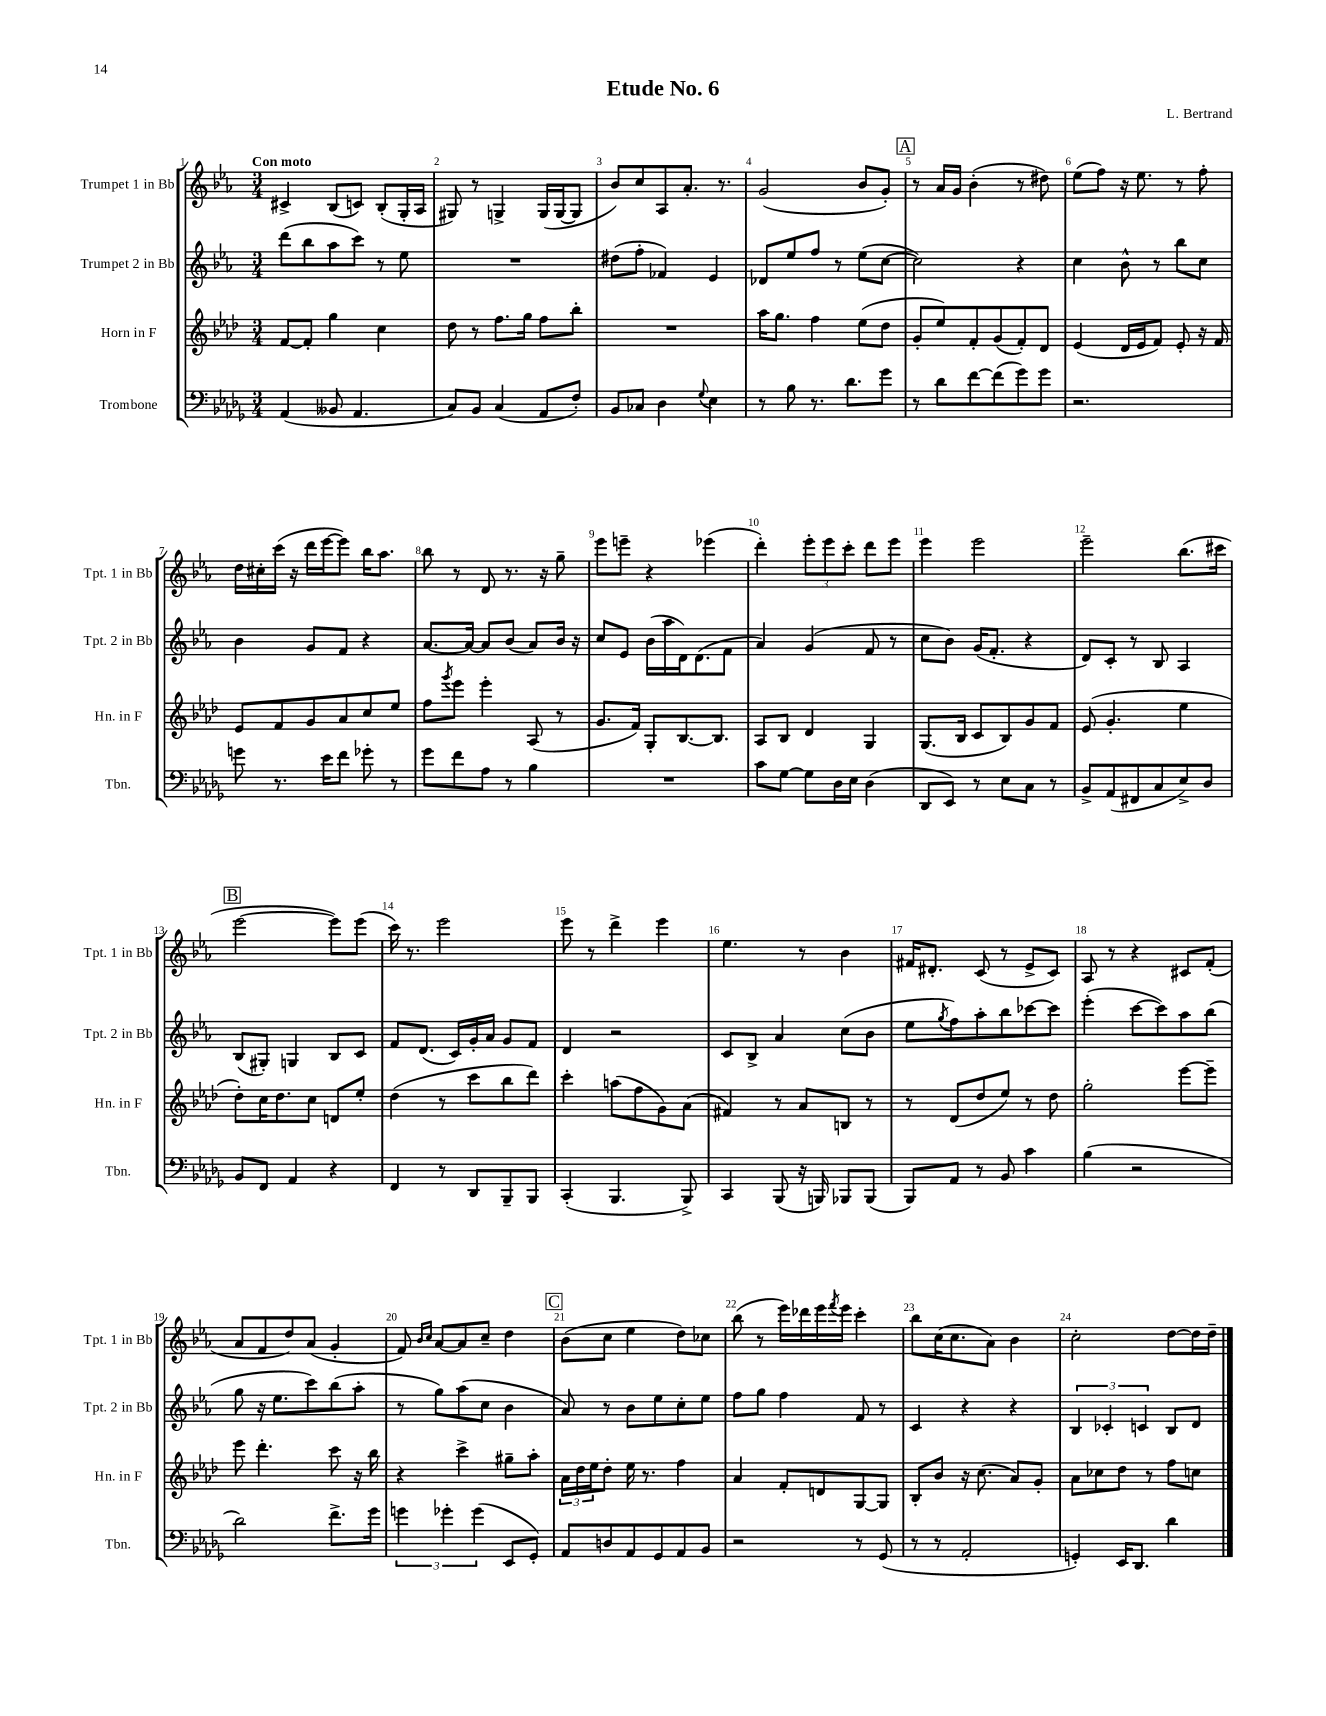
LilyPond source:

\header { title = "Etude No. 6" composer = "L. Bertrand" }
<<
\new StaffGroup <<
\new Staff = "s0" \with { instrumentName = "Trumpet 1 in Bb" shortInstrumentName = "Tpt. 1 in Bb" } {
    \clef treble \key ees \major \numericTimeSignature \time 3/4 \tempo "Con moto"
    cis'4-> bes8( c'8) bes8-.( g16-. aes16 |
    gis8) r8 g4-> g16( g16~ g8 |
    bes'8) c''8 aes8 aes'8.-. r8. |
    g'2( bes'8 g'8-.) |
    \mark \markup { \box "A" } r8 aes'16 g'16 bes'4-.( r8 dis''8) |
    ees''8( f''8) r16 ees''8. r8 f''8-. |
    d''16 cis''16-. c'''16( r16 d'''16 ees'''16~ ees'''8) bes''16 aes''8. |
    bes''8 r8 d'8 r8. r16 g''8-- |
    ees'''8 e'''8-- r4 ees'''4( |
    d'''4-.) \tuplet 3/2 { ees'''8-. ees'''8 c'''8-. } d'''8 ees'''8 |
    ees'''4 ees'''2 |
    ees'''2-- bes''8.( cis'''16 |
    \mark \markup { \box "B" } ees'''2~ ees'''8) ees'''8( |
    c'''16) r8. ees'''2 |
    ees'''8 r8 d'''4-> ees'''4 |
    ees''4. r8 bes'4 |
    fis'16 dis'8.-. c'8( r8 ees'8-> c'8) |
    aes8 r8 r4 cis'8 f'8-.( |
    aes'8 f'8 d''8) aes'8( g'4-. |
    f'8) \grace { bes'16 c''16 } aes'8~ aes'8 c''8-- d''4 |
    \mark \markup { \box "C" } bes'8( c''8 ees''4 d''8) ces''8 |
    bes''8( r8 ees'''16) des'''16 ees'''16 \acciaccatura { f'''8 } ees'''16 c'''4-. |
    bes''8 c''16( c''8. aes'8) bes'4 |
    c''2-. d''8~ d''16 d''16-- \bar "|." |
}
\new Staff = "s1" \with { instrumentName = "Trumpet 2 in Bb" shortInstrumentName = "Tpt. 2 in Bb" } {
    \clef treble \key ees \major \numericTimeSignature \time 3/4
    d'''8( bes''8 aes''8 c'''8) r8 ees''8 |
    R2. |
    dis''8( f''8-. fes'4) ees'4 |
    des'8 ees''8 f''8 r8 ees''8( c''8~ |
    \mark \markup { \box "A" } c''2) r4 |
    c''4 bes'8-^ r8 bes''8 c''8 |
    bes'4 g'8 f'8 r4 |
    aes'8.~ aes'16~ aes'8 bes'8( aes'8) bes'16 r16 |
    c''8 ees'8 bes'16( aes''16 d'16) d'8.( f'8 |
    aes'4) g'4( f'8 r8 |
    c''8 bes'8) g'16( f'8.-. r4 |
    d'8) c'8-. r8 bes8 aes4 |
    \mark \markup { \box "B" } bes8( gis8-.) g4 bes8 c'8 |
    f'8 d'8.( c'16) g'16-. aes'16 g'8 f'8 |
    d'4 r2 |
    c'8 bes8-> aes'4 c''8( bes'8 |
    ees''8 \acciaccatura { g''8 } f''8) aes''8-. bes''8 ces'''8~ ces'''8 |
    ees'''4-.( c'''8~ c'''8) aes''8 bes''8( |
    g''8 r16 ees''8. c'''8) bes''8( aes''8-. |
    r8 g''8) aes''8( c''8 bes'4 |
    \mark \markup { \box "C" } aes'8) r8 bes'8 ees''8 c''8-. ees''8 |
    f''8 g''8 f''4 f'8 r8 |
    c'4 r4 r4 |
    \tuplet 3/2 { bes4 ces'4-. c'4 } bes8 d'8 \bar "|." |
}
\new Staff = "s2" \with { instrumentName = "Horn in F" shortInstrumentName = "Hn. in F" } {
    \clef treble \key aes \major \numericTimeSignature \time 3/4
    f'8~ f'8-. g''4 c''4 |
    des''8 r8 f''8. g''16 f''8 bes''8-. |
    R2. |
    aes''16 g''8. f''4 ees''8( des''8 |
    \mark \markup { \box "A" } g'8-. ees''8) f'8-. g'8( f'8-.) des'8 |
    ees'4( des'16 ees'16 f'8) ees'8-. r16 f'16 |
    ees'8 f'8 g'8 aes'8 c''8 ees''8 |
    f''8 \acciaccatura { g'''8 } ees'''8 ees'''4-. aes8( r8 |
    g'8. f'16) g8-. bes8.~ bes8. |
    aes8 bes8 des'4 g4 |
    g8.( bes16 c'8 bes8) g'8 f'8 |
    ees'8( g'4.-. ees''4 |
    \mark \markup { \box "B" } des''8-.) c''16 des''8. c''8 d'8 ees''8-. |
    des''4( r8 c'''8 bes''8 des'''8) |
    c'''4-. a''8( f''8 g'8) aes'8( |
    fis'4) r8 aes'8 b8 r8 |
    r8 des'8( des''8 ees''8) r8 des''8 |
    g''2-. ees'''8~ ees'''8-- |
    ees'''8 des'''4.-. c'''8 r16 bes''16 |
    r4 c'''4-> gis''8-- aes''8-. |
    \mark \markup { \box "C" } \tuplet 3/2 { aes'16 des''16 ees''16 } des''8-. ees''16 r8. f''4 |
    aes'4 f'8-. d'8 g8~ g8 |
    bes8-. bes'8 r16 c''8.( aes'8) g'8-. |
    aes'8 ces''8 des''8 r8 f''8 c''8 \bar "|." |
}
\new Staff = "s3" \with { instrumentName = "Trombone" shortInstrumentName = "Tbn." } {
    \clef bass \key des \major \numericTimeSignature \time 3/4
    aes,4( beses,8 aes,4. |
    c8) bes,8 c4( aes,8 f8-.) |
    bes,8 ces8 des4 \appoggiatura { ges8 } ees4 |
    r8 bes8 r8. des'8. ges'8 |
    \mark \markup { \box "A" } r8 des'8 f'8~ f'8( ges'8) ges'8 |
    r2. |
    g'8 r8. ees'16 f'8 ges'8-. r8 |
    ges'8 f'8 aes8 r8 bes4 |
    R2. |
    c'8 ges8~ ges8 des16 ees16 des4( |
    des,8 ees,8) r8 ees8 c8 r8 |
    bes,8-> aes,8( fis,8 c8 ees8->) des8 |
    \mark \markup { \box "B" } bes,8 f,8 aes,4 r4 |
    f,4 r8 des,8 bes,,8-- bes,,8 |
    c,4-.( bes,,4. bes,,8->) |
    c,4 bes,,8( r16 b,,16) bes,,8 bes,,8( |
    bes,,8) aes,8 r8 bes,8 c'4 |
    bes4( r2 |
    des'2) f'8.-> ges'16 |
    \tuplet 3/2 { g'4 ges'4-. ges'4( } ees,8 ges,8-.) |
    \mark \markup { \box "C" } aes,8 d8 aes,8 ges,8 aes,8 bes,8 |
    r2 r8 ges,8( |
    r8 r8 aes,2-. |
    g,4-.) ees,16 des,8. des'4 \bar "|." |
}
>>
>>
\layout { \context { \Score \override BarNumber.break-visibility = ##(#f #t #t) barNumberVisibility = #all-bar-numbers-visible } }
